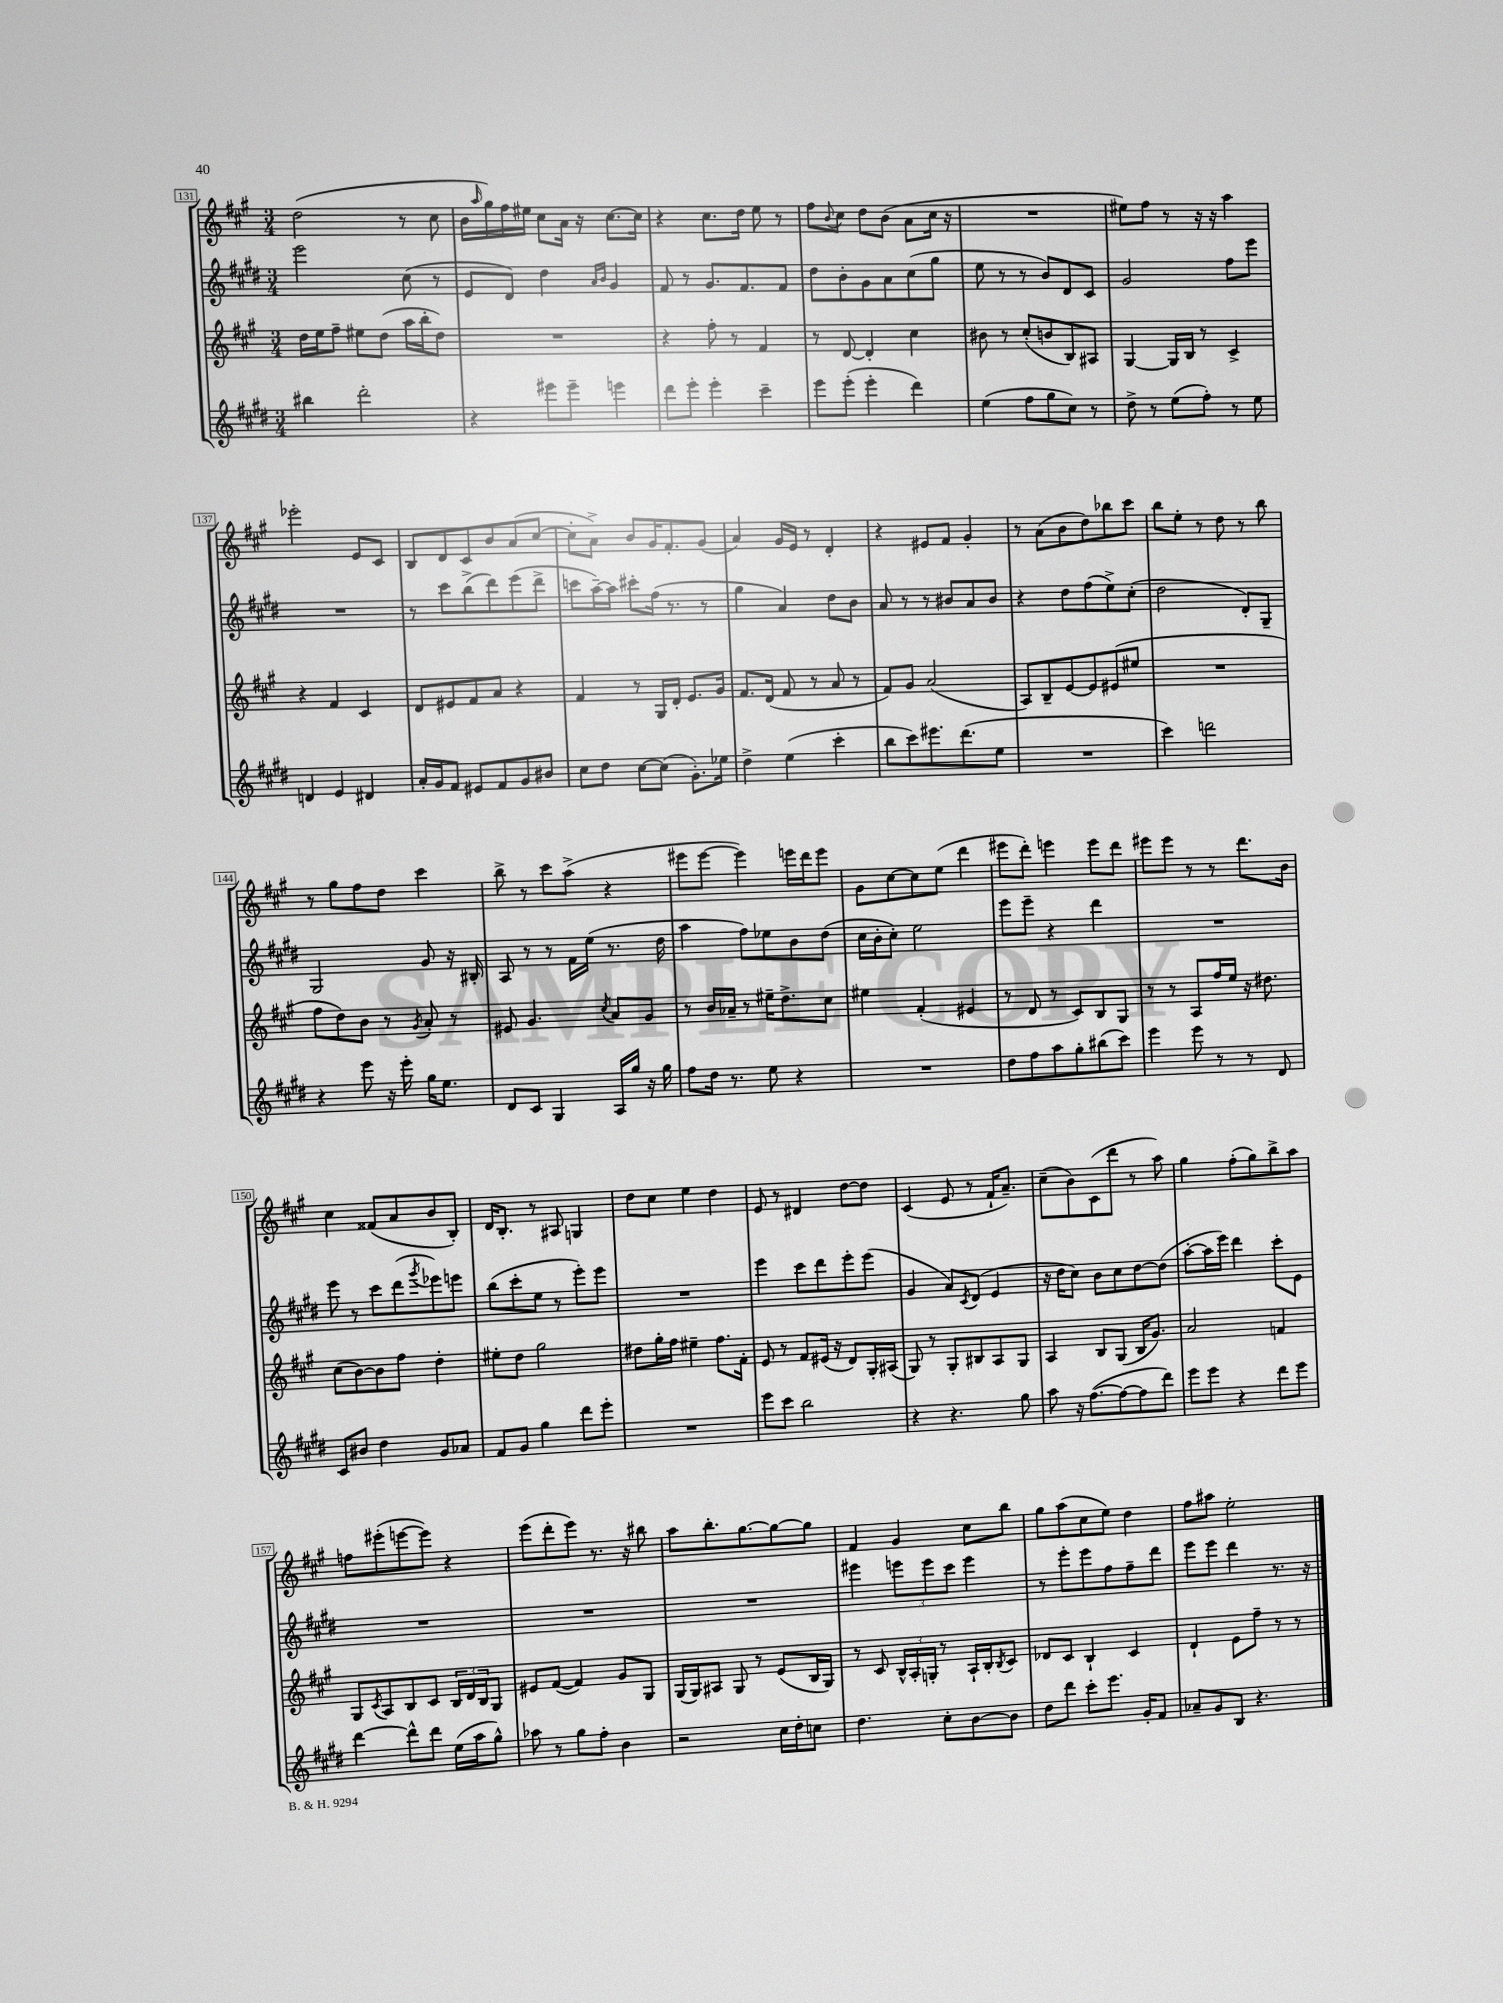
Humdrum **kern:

**kern	**kern	**kern	**kern
*part4	*part3	*part2	*part1
*staff4	*staff3	*staff2	*staff1
*clefG2	*clefG2	*clefG2	*clefG2
*k[f#c#g#d#]	*k[f#c#g#]	*k[f#c#g#d#]	*k[f#c#g#]
*M3/4	*M3/4	*M3/4	*M3/4
=131	=131	=131	=131
4bb#X\	16dd\LL	2eee\	(2dd\
.	16ee\J	.	.
.	8ff#~\J	.	.
2ddd#'\	8ee#X\L	.	.
.	(8dd\J	.	.
.	16aa\LL	(8cc#\	8r
.	16bb'\J	.	.
.	8dd\J)	8r	8cc#\
=132	=132	=132	=132
4r	2.r	8e/L	16b\LL
.	.	.	16qqaa/
.	.	.	16gg#\)
.	.	8d#/J)	16ff#\
.	.	.	16ee#X\JJ
8eee#X\L	.	4dd#\	8cc#\L
8eee#~\J	.	.	16a\Jk
.	.	.	16r
.	.	16qqa/LL	.
.	.	16qqb/JJ	.
4eeen\	.	4g#/	[8.cc#\L
.	.	.	16cc#\Jk]
=133	=133	=133	=133
8ddd#\L	4r	8f#/	4r
8eee'\J	.	8r	.
4eee'\	8ff#'\	8.g#/L	8.cc#\L
.	8r	.	.
.	.	8.f#/	16dd\Jk
4ccc#~\	4f#/	.	8ee\
.	.	8f#/J	8r
=134	=134	=134	=134
8eee\L	8r	8dd#\L	8ff#\L
.	.	.	8qqb/
(8eee'\J	[8d/	8b'\	8cc#\J
4eee'\	4d'/]	8g#\	8dd\L
.	.	8a\	(8b\J
4ddd#\)	4cc#\	(8cc#\	8a\L
.	.	8gg#\J	16cc#\Jk
.	.	.	16r
=135	=135	=135	=135
(4ee\	8b#X\	8ee\	2.r
.	8r	8r	.
8ff#\L	(8cc#'/L	8r	.
8gg#\	8bn/	8b/L)	.
8cc#\J)	8B/)	8d#/	.
8r	8A#X/J	8c#/J	.
=136	=136	=136	=136
8dd#^\	[4G#/	2g#/	8ee#X\L)
8r	.	.	8ff#\J
(8ee\L	16G#/LL]	.	8r
.	16B/JJ	.	.
8ff#'\J)	8r	.	16r
.	.	.	16r
8r	4c#^/	8ff#\L	4aa\
8ee\	.	8eee\J	.
!!LO:LB:g=z
=137	=137	=137	=137
4dn/	4r	2.r	2eee-X'\
4e/	4f#/	.	.
4d#X/	4c#/	.	8e/L
.	.	.	8c#/J
=138	=138	=138	=138
16a'/LL	8d/L	8r	8B/L
16g#/J	.	.	.
8f#/J	8e#X/	8ccc#\L	8d/
8e#X/L	8f#/	(8bb^\	8c#/
8f#/	8a/J	8ddd#\)	8b/
8g#/	4r	(8eee\	(8a/
8b#X/J	.	8ddd#^\J	[8cc#/J
=139	=139	=139	=139
8cc#\L	4f#/	8cccn\L	8cc#'\L]
8dd#\J	.	[16aa~\L)	8a^\J)
.	.	16aa\JJ]	.
[8cc#\L	8r	8ccc#X'\L	8b/L
(8cc#\J]	16G#/LL	(16ff#\Jk	16g#/K
.	16d'/JJ	8.r	8.f#'/
8.g#'\L)	8.e/L	.	.
.	.	8r	(8g#/J
16ee-X\Jk	16g#/Jk	.	.
=140	=140	=140	=140
4dd#^\	8.f#/L	4gg#\	4a/)
.	(16d/Jk	.	.
(4ee\	8f#/	4a/)	16g#/LL
.	.	.	16e/JJ
.	8r	.	8r
4ccc#'\	8a/	8dd#\L	4d'/
.	8r	8b\J	.
=141	=141	=141	=141
8bb\L	8f#/L)	8a/	4r
8ccc#\)	8g#/J	8r	.
8.eee#X\	(2a/	8r	8e#X/L
.	.	8b#X/L	8f#/J
(8.ddd#\	.	.	.
.	.	8a/	4g#'/
8ee\J	.	8b#/J	.
=142	=142	=142	=142
2.r	8A/L)	4r	8r
.	8B~/	.	(8a\L
.	[8e/	8dd#\L	8b\
.	8e/]	(8ff#\	8dd\)
.	(8e#X/	8ee^\)	8bb-X\
.	8ee#X/J	(8cc#'\J	8ccc#\J
=143	=143	=143	=143
4ccc#\)	2.r	2dd#\	8bb\L
.	.	.	8ee'\J
2dddn\	.	.	8r
.	.	.	8dd\
.	.	8d#'/L)	8r
.	.	8G#~/J	8bb\
!!LO:LB:g=z
=144	=144	=144	=144
4r	8ff#\L	2G#/	8r
.	8dd\)	.	8gg#\L
8eee\	8b\J	.	8ff#\
16r	8r	.	8dd\J
16eee'\	.	.	.
.	8qg#/	.	.
16gg#\KL	8a'/	8g#/	4ccc#\
8.ee\J	.	.	.
.	8r	16r	.
.	.	16B#X'/	.
=145	=145	=145	=145
8d#/L	8e#X/	8A/	8bb^\
8c#/J	4.g#/	8r	8r
4G#/	.	8r	8ccc#\L
.	.	16f#\LL	(8aa^\J
.	.	(16ee\JJ	.
.	8qcc#/	.	.
16A/LL	8a/L	8.r	4r
16gg#/JJ	.	.	.
16r	8g#/J	.	.
16gg#\	.	16dd#\	.
=146	=146	=146	=146
8ff#\L	8r	4aa\	8eee#X\L
16dd#\Jk	16b/LL	.	[8eee#\J
8.r	16a-X~/JJ	.	.
.	8r	8ff#\L)	4eee#\])
8ee\	16ee#X~\KL	8ee-X\	.
.	8.dd^\	.	.
4r	.	8b\	16eeen\LL
.	.	.	16ddd\J
.	8cc#\J	(8dd#\J	8eee\J
=147	=147	=147	=147
2.r	4ee#X\	16cc#\LL	8g#\L
.	.	16b'\J	.
.	.	8cc#'\J)	[8cc#\
.	(4f#'/	2ee\	8cc#\]
.	.	.	(8ee\J
.	4e#X/	.	4ddd\
=148	=148	=148	=148
8dd#\L	8r	8eee\L	8eee#X\L
8ff#\	8d/	8eee~\J	8ddd'\J)
8aa\	8r	4r	4eeen\
8gg#'\	8c#/L)	.	.
(8bb#X\	8B/	4ddd#\	8eee\L
8ccc#\J)	8G#/J	.	8ddd\J
=149	=149	=149	=149
4eee\	8r	2.r	8eee#X\L
.	8r	.	8eee#\J
8eee\	8A/L	.	8r
8r	16ff#/L	.	8r
.	16ee/JJ	.	.
8r	16r	.	8.ddd\L
.	8.dd#X\	.	.
8d#/	.	.	.
.	.	.	16b\Jk
!!LO:LB:g=z
=150	=150	=150	=150
8c#/L	(8cc#\L	8eee\	4cc#\
8b#X/J	[8b\)	8r	.
4dd#\	8b\]	8ccc#\L	(8f##X/L
.	8ff#\J	(8ddd#\	8a/
.	.	8qggg#/	.
8g#/L	4dd'\	8eee-X\)	8b/
8a-X/J	.	8eeen\J	8B'/J)
=151	=151	=151	=151
8f#/L	8ee#X'\L	(8bb\L	16d/KL
.	.	.	8.B'/J
8g#/J	8dd\J	8ccc#'\	.
4gg#\	2gg#\	8ee\J	8r
.	.	8r	8A#X/
8ddd#\L	.	8eee'\L)	4Gn/
8eee'\J	.	8eee\J	.
=152	=152	=152	=152
2.r	8dd#X\L	2.r	8dd\L
.	16gg#'\L	.	8cc#\J
.	16ff#\JJ	.	.
.	4ee#X~\	.	4ee\
.	8.ff#\L	.	4dd\
.	16f#'\Jk	.	.
=153	=153	=153	=153
8eee\L	8e/	4eee\	8e/
8ccc#\J	8r	.	8r
2bb\	8f#/L	8ccc#\L	4d#X/
.	(16e#X/Jk	8ddd#\	.
.	16r	.	.
.	8d/L)	8eee'\	[8dd\L
.	16G#'/L	(8eee\J	8dd\J]
.	(16A#X/JJ	.	.
=154	=154	=154	=154
4r	8G#/)	4g#/	(4c#/
.	8r	.	.
4.r	8G#'/L	8a/L)	8e/
.	.	8qc#/	.
.	8B#X/	(8d#/J	8r
.	8A/	4e/	16f#`/KL
.	.	.	8.a~/J)
8gg#\	8G#/J	.	.
=155	=155	=155	=155
8aa\	4A/	16r	(8cc#~\L
.	.	16dd#\KL	.
16r	.	8cc#\J)	8b\)
([8.ff#\L	.	.	.
.	8B/L	8b\L	(8c#\
8ff#\_	(8G#/J	8cc#\	8ddd\J
8ff#\]	16B/KL	[8dd#\	8r
.	8.g#/J)	.	.
8ddd#\J)	.	(8dd#\J]	8aa\)
=156	=156	=156	=156
8eee\L	2a/	[8aa'\L	4gg#\
8eee\J	.	16aa\L]	.
.	.	16eee\JJ)	.
4r	.	4ddd#\	(8ff#'\L
.	.	.	8gg#\)
8ddd#\L	4fn/	8ccc#'\L	8bb^\
8eee\J	.	8e\J	8aa\J
!!LO:LB:g=z
=157	=157	=157	=157
[4ddd#\	8G#/L	2.r	8ffn\L
.	8qc#/	.	.
.	8A/	.	(8eee#X'\
8ddd#^^\L]	8B/	.	[8eeen\
8ddd#\J	8c#/J	.	8eee\J])
(16ee\LL	24B/LL	.	4r
.	24d/	.	.
16aa\J	.	.	.
.	24B/J	.	.
8gg#^^\J)	8G#/J	.	.
=158	=158	=158	=158
8aa-X\	8e#X/L	2.r	(8eee\L
8r	([8f#/J	.	8ddd'\
8gg#\L	4f#/])	.	8eee\J)
8ff#'\J	.	.	8.r
4b\	8g#/L	.	.
.	.	.	16r
.	8G#/J	.	8bb#X\
=159	=159	=159	=159
2r	(16G#/LL	2.r	8aa\L
.	16G#/J)	.	.
.	8A#X/J	.	8.bb'\
.	8G#/	.	.
.	.	.	[8.gg#\
.	8r	.	.
16cc#\LL	(8e/L	.	8gg#\_
16dd#'\J	.	.	.
8ccn\J	16B/L	.	8gg#\J]
.	16G#/JJ)	.	.
=160	=160	=160	=160
4.dd#\	8r	4eee#X\	4f#/
.	8c#/	.	.
.	24B^^/LL	12eeen\L	4g#/
.	24A'/	.	.
.	24Gn'/JJ	12eee\	.
8cc#'\L	8r	.	.
.	.	12ccc#\J	.
[8b\	16A`/LL	4eee\	8cc#\L
.	16B'/J	.	.
.	8qB/	.	.
8b\J]	8c#/J	.	8bb\J
=161	=161	=161	=161
8dd#\L	8d-X/L	8r	8gg#\L
8ddd#\J	8c#/J	8eee'\L	(8aa\
8ccc#'\L	4B`/	8eee\	8cc#\
8.eee\J	.	8ff#\	8ee\J)
.	4c#/	8ff#~\	4dd\
16g#'/KL	.	.	.
8f#/J	.	8ddd#\J	.
=162	=162	=162	=162
8a-X~/L	4d`/	8eee\L	8ff#\L
8g#/	.	8eee\J	8aa#X\J
8B/J	8e\L	4ddd#\	2ee'\
4.r	8ff#~\J	.	.
.	8r	8.r	.
.	8r	.	.
.	.	16r	.
==	==	==	==
*-	*-	*-	*-
